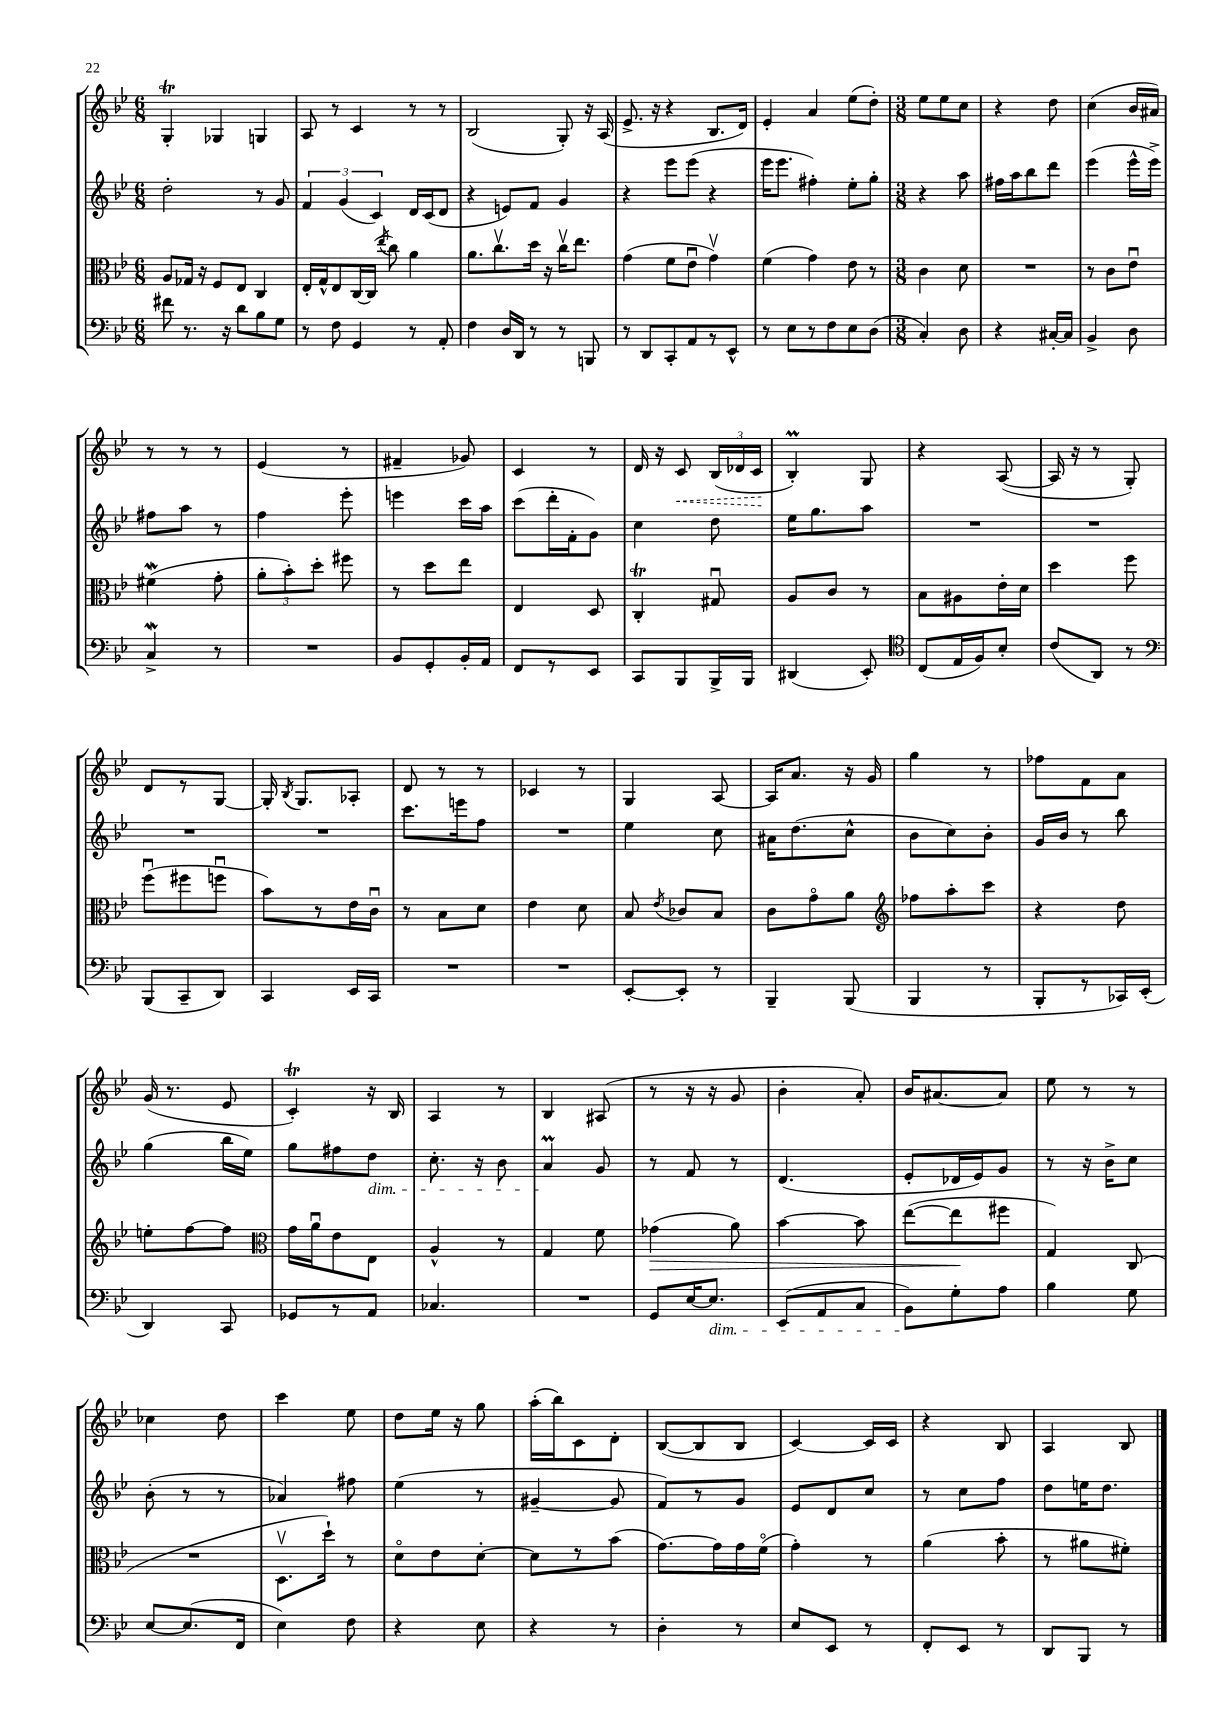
<<
\new StaffGroup <<
\new Staff = "s0" {
    \clef treble \key bes \major \numericTimeSignature \time 6/8
    \autoBeamOff g4-.\trill ges4 g4 |
    a8 r8 c'4 r8 r8 |
    bes2( g8-.) r16 a16( |
    ees'8.-> r16 r4 bes8.[ d'16]) |
    ees'4-. a'4 ees''8[( d''8]-.) |
    \numericTimeSignature \time 3/8 ees''8[ ees''8 c''8] |
    r4 d''8 |
    c''4( bes'16[ ais'16]) |
    r8 r8 r8 |
    ees'4( r8 |
    fis'4-- ges'8) |
    c'4 r8 |
    d'16 r16 \once \override Hairpin.style = #'dashed-line c'8\< \tuplet 3/2 { bes16[( des'16 c'16]\! } |
    bes4-.\prall) g8 |
    r4 a8~( |
    a16 r16 r8 g8-.) |
    d'8[ r8 g8]~ |
    g16-. \acciaccatura { bes8 } g8.[ aes8]-. |
    d'8 r8 r8 |
    ces'4 r8 |
    g4 a8~ |
    a16[ a'8.] r16 g'16 |
    g''4 r8 |
    fes''8[ f'8 a'8] |
    g'16( r8. ees'8 |
    c'4-.\trill) r16 bes16 |
    a4 r8 |
    bes4 ais8( |
    r8 r16 r16 g'8 |
    bes'4-. a'8-.) |
    bes'16[ ais'8.~ ais'8] |
    ees''8 r8 r8 |
    ces''4 d''8 |
    c'''4 ees''8 |
    d''8[ ees''16] r16 g''8 |
    a''16[-.( bes''16) c'8 d'8]-. |
    bes8[~( bes8 bes8] |
    c'4~) c'16[ c'16] |
    r4 bes8 |
    a4 bes8 \bar "|." |
}
\new Staff = "s1" {
    \clef treble \key bes \major \numericTimeSignature \time 6/8
    \autoBeamOff d''2-. r8 g'8 |
    \tuplet 3/2 { f'4 g'4( c'4) } d'16[ c'16( d'8] |
    r4 e'8[) f'8] g'4 |
    r4 ees'''8[ ees'''8]( r4 |
    ees'''16[ ees'''8.] fis''4-.) ees''8[-. g''8]-. |
    \numericTimeSignature \time 3/8 r4 a''8 |
    fis''16[ a''16 bes''8 d'''8] |
    ees'''4( ees'''16[-^ ees'''16]->) |
    fis''8[ a''8] r8 |
    f''4 ees'''8-. |
    e'''4 c'''16[ a''16] |
    c'''8[( d'''16-. f'16-. g'8]) |
    c''4 d''8 |
    ees''16[ g''8. a''8] |
    R4. |
    R4. |
    R4. |
    R4. |
    c'''8.[ e'''16 f''8] |
    R4. |
    ees''4 c''8 |
    ais'16[ d''8.( c''8]-^ |
    bes'8[ c''8) bes'8]-. |
    g'16[ bes'16] r8 bes''8 |
    g''4( bes''16[ ees''16]) |
    g''8[ fis''8 d''8]\dim |
    c''8.-. r16 bes'8 |
    a'4\prall\! g'8 |
    r8 f'8 r8 |
    d'4.( |
    ees'8[-. des'16 ees'16) g'8] |
    r8 r16 bes'16[-> c''8] |
    bes'8-.( r8 r8 |
    aes'4) fis''8 |
    ees''4( r8 |
    gis'4~-- gis'8 |
    f'8[) r8 g'8] |
    ees'8[ d'8 c''8] |
    r8 c''8[ f''8] |
    d''8[ e''16 d''8.] \bar "|." |
}
\new Staff = "s2" {
    \clef alto \key bes \major \numericTimeSignature \time 6/8
    \autoBeamOff a8[ ges16] r16 f8[ ees8] c4 |
    ees16[-. g16-^ ees8 c16~ c16]( \acciaccatura { ees''8 } c''8) a'4 |
    a'8.[ c''8.\upbow d''16] r16 c''16[\upbow ees''8.] |
    g'4( f'8[ ees'8]\downbow g'4\upbow) |
    f'4( g'4) ees'8 r8 |
    \numericTimeSignature \time 3/8 c'4 d'8 |
    R4. |
    r8 c'8[ ees'8]\downbow |
    fis'4\mordent( g'8-. |
    \tuplet 3/2 { a'8[-. bes'8-.) d''8]-. } fis''8 |
    r8 d''8[ ees''8] |
    ees4 d8 |
    c4-.\trill gis8\downbow |
    a8[ c'8] r8 |
    bes8[ ais8 ees'16-. d'16] |
    d''4 f''8 |
    f''8[\downbow( fis''8 f''8]\downbow |
    bes'8[) r8 ees'16 c'16]\downbow |
    r8 bes8[ d'8] |
    ees'4 d'8 |
    bes8 \acciaccatura { ees'8 } ces'8[ bes8] |
    c'8[ g'8\flageolet a'8] |
    \clef treble fes''8[ a''8-. c'''8] |
    r4 d''8 |
    e''8[-. f''8~ f''8] |
    \clef alto g'16[ a'16\downbow ees'8 ees8] |
    a4-^ r8 |
    g4 f'8 |
    ges'4\>( a'8) |
    bes'4~ bes'8 |
    ees''8[~( ees''8\! fis''8] |
    g4) c8( |
    R4. |
    d8.[\upbow d''16]-!) r8 |
    d'8[\flageolet ees'8 d'8]~-. |
    d'8[ r8 bes'8]( |
    g'8.[~) g'16 g'16 f'16]\flageolet( |
    g'4-.) r8 |
    a'4( bes'8-. |
    r8 ais'8[ fis'8]-.) \bar "|." |
}
\new Staff = "s3" {
    \clef bass \key bes \major \numericTimeSignature \time 6/8
    \autoBeamOff fis'8 r8. r16 d'8[ bes8 g8] |
    r8 f8 g,4 r8 a,8-. |
    f4 d16[ d,16] r8 r8 b,,8 |
    r8 d,8[ c,8-. a,8 r8 ees,8]-^ |
    r8 ees8[ r8 f8 ees8 d8]( |
    \numericTimeSignature \time 3/8 c4-.) d8 |
    r4 cis16[~-. cis16] |
    bes,4-> d8 |
    c4->\mordent r8 |
    R4. |
    bes,8[ g,8-. bes,16-. a,16] |
    f,8[ r8 ees,8] |
    c,8[ bes,,8 bes,,16-> bes,,16] |
    dis,4( ees,8-.) |
    \clef tenor c8[( ees16 f16) bes8]-. |
    c'8[( a,8]) r8 |
    \clef bass bes,,8[( c,8-- d,8]) |
    c,4 ees,16[ c,16] |
    R4. |
    R4. |
    ees,8[~-. ees,8]-. r8 |
    bes,,4-- bes,,8( |
    bes,,4 r8 |
    bes,,8[-. r8 ces,16) ees,16]-.( |
    d,4) c,8 |
    ges,8[ r8 a,8] |
    ces4. |
    R4. |
    g,8[ ees16~ ees8.]\dim |
    ees,8[( a,8 c8] |
    bes,8[\!) g8-. a8] |
    bes4 g8 |
    ees8[~ ees8.( f,16] |
    ees4) f8 |
    r4 ees8 |
    r4 r8 |
    d4-. r8 |
    ees8[ ees,8] r8 |
    f,8[-. ees,8] r8 |
    d,8[ bes,,8] r8 \bar "|." |
}
>>
>>
\layout { \context { \Score \remove "Bar_number_engraver" } }
